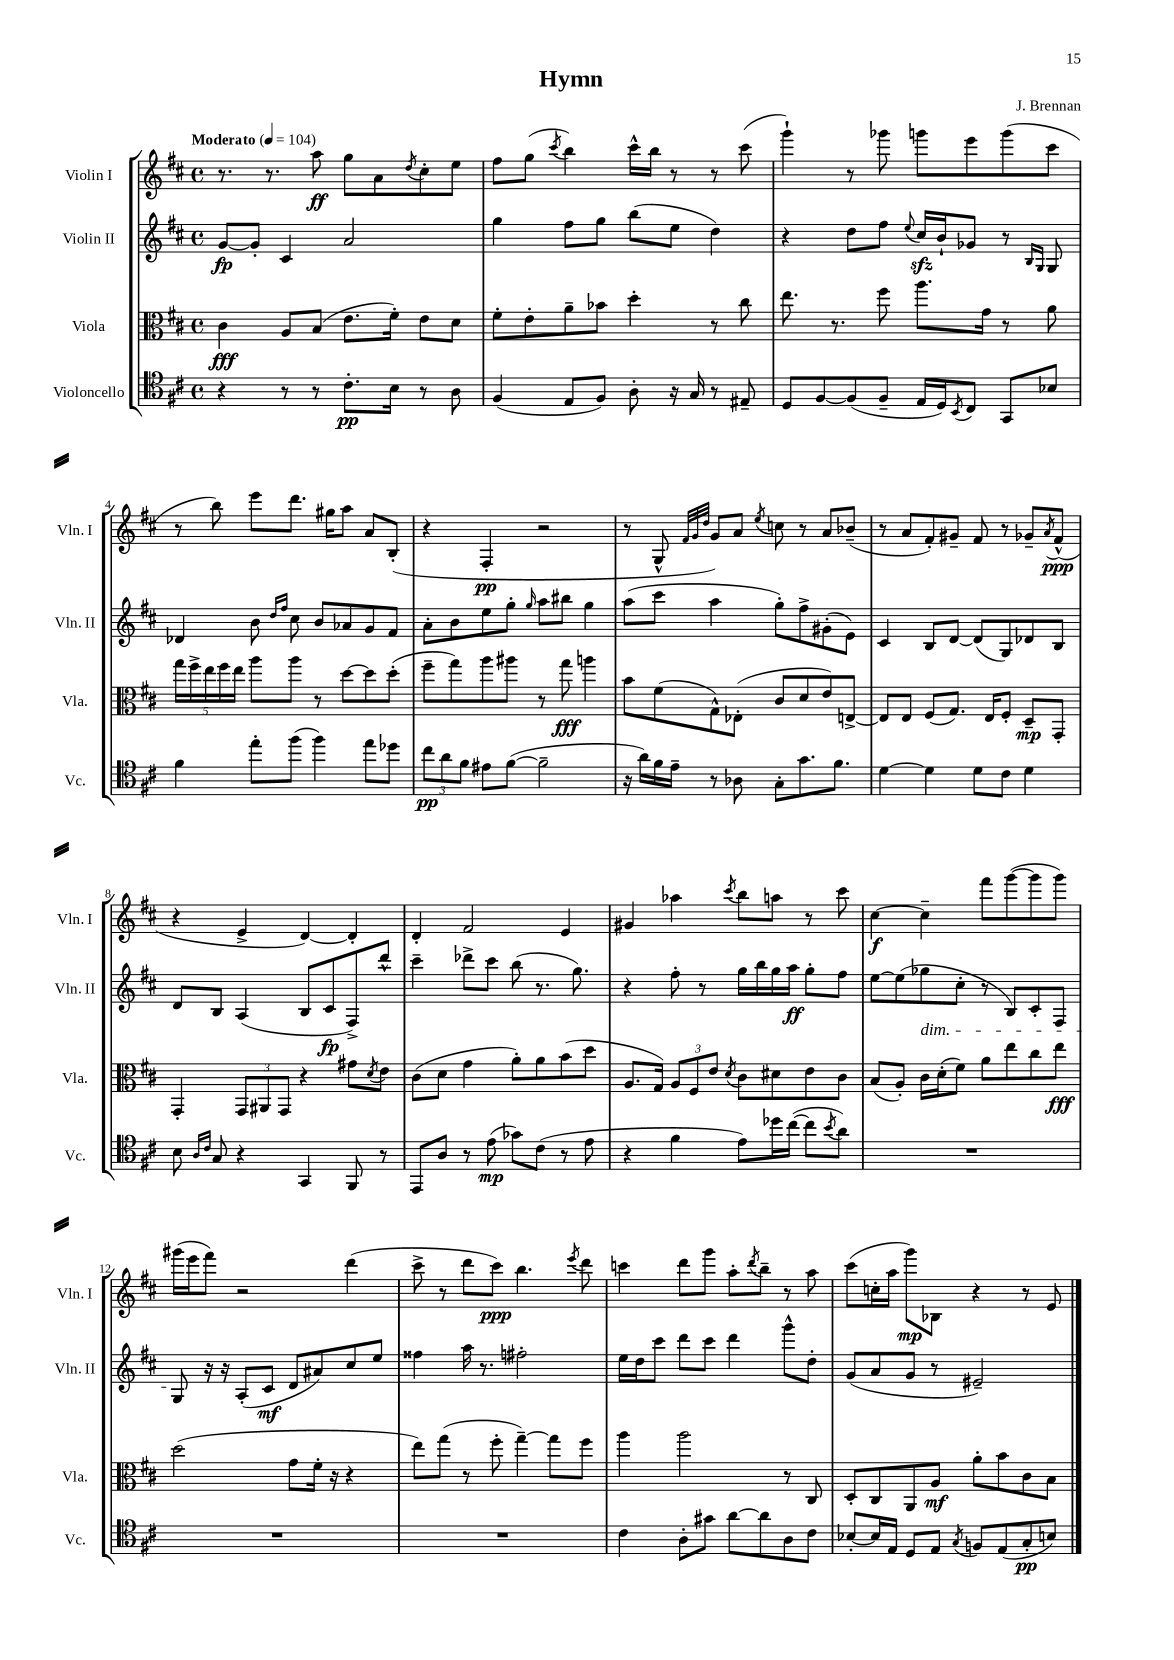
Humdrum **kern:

**kern	**kern	**kern	**kern
*staff4	*staff3	*staff2	*staff1
*clefC4	*clefC3	*clefG2	*clefG2
*k[f#c#]	*k[f#c#]	*k[f#c#]	*k[f#c#]
*M4/4	*M4/4	*M4/4	*M4/4
*met(c)	*met(c)	*met(c)	*met(c)
*MM104	*MM104	*MM104	*MM104
4r	4c#\	[8g/L	8.r
.	.	8g'/]J	.
.	.	.	8.r
8r	8A/L	4c#/	.
8r	(8B/J	.	8aa\
8.c#'\L	8.e\L	2a/	8gg\L
.	.	.	8a\
16B\Jk	16f#'\Jk)	.	.
.	.	.	8qdd/
8r	8e\L	.	8cc#'\
8A\	8d\J	.	8ee\J
=	=	=	=
(4F#/	8f#'\L	4gg\	8ff#\L
.	8e'\	.	(8gg\J
.	.	.	8qccc#/
8E/L	8a~\	8ff#\L	4bb\)
8F#/J)	8b-\J	8gg\J	.
8A'\	4dd'\	(8bb\L	16ccc#^^\LL
.	.	.	16bb\JJ
16r	.	8ee\J	8r
16G/	.	.	.
8r	8r	4dd\)	8r
8E#~/	8cc#\	.	(8ccc#\
=	=	=	=
8D/L	8.ee\	4r	4ggg`\)
[8F#/	.	.	.
.	8.r	.	.
(8F#/]	.	8dd\L	8r
8F#~/J	8ff#\	8ff#\J	8ggg-\
.	.	8qqee/	.
16E/LL	8.aa\L	16cc#/LL	8ggg\L
16D/J)	.	16b`/J	.
8qBB/	.	.	.
8C#/J	.	8g-/J	8eee\
.	16g\Jk	.	.
8GG/L	8r	8r	(8ggg\
.	.	16qqB/LL	.
.	.	16qqG/JJ	.
8B-/J	8a\	8G/	8ccc#\J
=	=	=	=
4f#\	20gg\LL	4d-/	8r
.	20ff#^\	.	.
.	20ee\	.	.
.	.	.	8bb\)
.	20ff#\	.	.
.	20ee\JJ	.	.
8ee'\L	8aa\L	8b\	8eee\L
.	.	16qqdd/LL	.
.	.	16qqff#/JJ	.
(8ff#\J	8aa\J	8cc#\	8.ddd\J
4ff#\)	8r	8b/L	.
.	.	.	16gg#\LK
.	[8dd\L	8a-/	8aa\J
8ee\L	8dd\]	8g/	8a/L
8dd-\J	(8dd'\J	8f#/J	(8B'/J
=	=	=	=
12cc#\L	8ff#~\L	8a'\L	4r
12a\	.	.	.
.	8gg\)	8b\	.
12f#\J	.	.	.
8e#\L	8aa\	8ee\	4F#'/
([8f#\J	8aa#\J	8gg'\J	.
.	.	16qqgg/	.
2f#~\]	8r	8aa\L	2r
.	8gg\	8bb#\J	.
.	4aa\	4gg\	.
=	=	=	=
16r	8b\L	(8aa\L	8r
16a\LL)	.	.	.
16f#\	(8f#\	8ccc#\J	8G^^/
16e~\JJ	.	.	.
.	.	.	32qqf#/LLL
.	.	.	32qqg/
.	.	.	32qqdd/JJJ
8r	8G^^\)	4aa\	8g/L)
8A-\	(8E-'\J	.	8a/J
.	.	.	8qee/
8G'\L	8c#/L	8gg'\L)	8cc\
8.g\	8d/	8ff#^\	8r
.	8e/)	(8g#'\	8a/L
8.f#\J	.	.	.
.	[8E^/J	8e\J)	(8b-~/J
=	=	=	=
[4d\	8E/]L	4c#/	8r
.	8E/J	.	8a/L
4d\]	(8F#/L	8B/L	8f#'/)
.	8.G/J)	[8d/J	8g#~/J
8d\L	.	(8d/]L	8f#/
.	16E/LK	.	.
8c#\J	8F#'/J	8G/)	8r
4d\	8D~/L	8d-/	8g-~/L
.	.	.	8qa/
.	8GG'/J	8B/J	(8f#^^/J
=	=	=	=
8B\	4GG'/	8d/L	4r
16qqA/LL	.	.	.
16qqc#/JJ	.	.	.
8G/	.	8B/J	.
4r	12GG/L	(4A/	4e^/
.	12AA#/	.	.
.	12GG/J	.	.
4GG/	4r	8B/L	[4d/)
.	.	8c#/	.
8FF#/	8g#\L	8F#^/)	4d'/]
.	8qd/	.	.
8r	8e\J	8ddd^^/J	.
=	=	=	=
8EE/L	(8c#\L	4ccc#~\	4d'/
8A/J	8d\J	.	.
8r	4g\	8ddd-^\L	2f#/
(8e\	.	8ccc#\J	.
8g-\L)	8a'\L)	(8bb\	.
(8c#\J	8a\	8.r	.
8r	(8b\	.	4e/
.	.	8.gg\)	.
8e\	8dd\J	.	.
=	=	=	=
4r	8.A/L	4r	4g#/
.	16G/Jk)	.	.
4f#\	12A/L	8ff#'\	4aa-\
.	12F#/	.	.
.	.	8r	.
.	12e/J	.	.
.	8qd/	.	8qccc#/
8e\L)	8c#\L	16gg\LL	8bb\L
.	.	16bb\	.
16dd-\L	8d#\	16gg\	8aa\J
([16cc#\JJ	.	16aa\JJ	.
8cc#\]L	8e\	8gg'\L	8r
8qb/	.	.	.
8a\J)	8c#\J	8ff#\J	8ccc#\
=	=	=	=
1r	(8B/L	[8ee\L	[4cc#\
.	8A'/J)	(8ee\]	.
.	16c#\LL	8gg-\	4cc#~\]
.	(16d'\J	.	.
.	8f#\J)	8cc#'\J	.
.	8a\L	8r	8fff#\L
.	8ee\	8B/L)	([8ggg\
.	8cc#\	8c#'/	8ggg\]
.	8ee\J	8F#/J	8ggg\J)
=	=	=	=
1r	(2dd\	8G/	(16ggg#\LL
.	.	.	16eee\J
.	.	16r	8fff#\J)
.	.	16r	.
.	.	(8A'/L	2r
.	.	8c#/J	.
.	8g\L	8d/L	.
.	16f#'\Jk	8a#/)	.
.	16r	.	.
.	4r	8cc#/	(4ddd\
.	.	8ee/J	.
=	=	=	=
1r	8ee\L)	4ff##\	8ccc#^\
.	(8gg\J	.	8r
.	8r	16aa\	8ddd\L
.	.	8.r	.
.	8ff#'\	.	8ccc#\J)
.	[4gg~\)	2ff#'\	4.bb\
.	8gg\]L	.	.
.	.	.	8qeee/
.	8ff#\J	.	8ddd\
=	=	=	=
4c#\	4aa\	16ee\LL	4ccc\
.	.	16dd\J	.
.	.	8ccc#\J	.
8A'\L	2aa\	8ddd\L	8ddd\L
8g#\J	.	8ccc#\J	8ggg\J
[8a\L	.	4ddd\	8aa'\L
.	.	.	8qddd/
8a\]	.	.	8bb~\J
8A\	8r	8ggg^^\L	8r
8c#\J	8C#/	8dd'\J	8aa\
=	=	=	=
[8B-'/L	8D'/L	(8g/L	(8ccc#\L
16B-/]L	8C#/	8a/	16cc'\L
16E/JJ	.	.	16aa\JJ
8D/L	8AA/	8g/J	8ggg\L)
8E/J	8A/J	8r	8B-\J
8qG/	.	.	.
8F/L	8a'\L	2e#~/)	4r
(8E/	8b\	.	.
8G'/	8c#\	.	8r
8B/J)	8B\J	.	8e/
==	==	==	==
*-	*-	*-	*-
